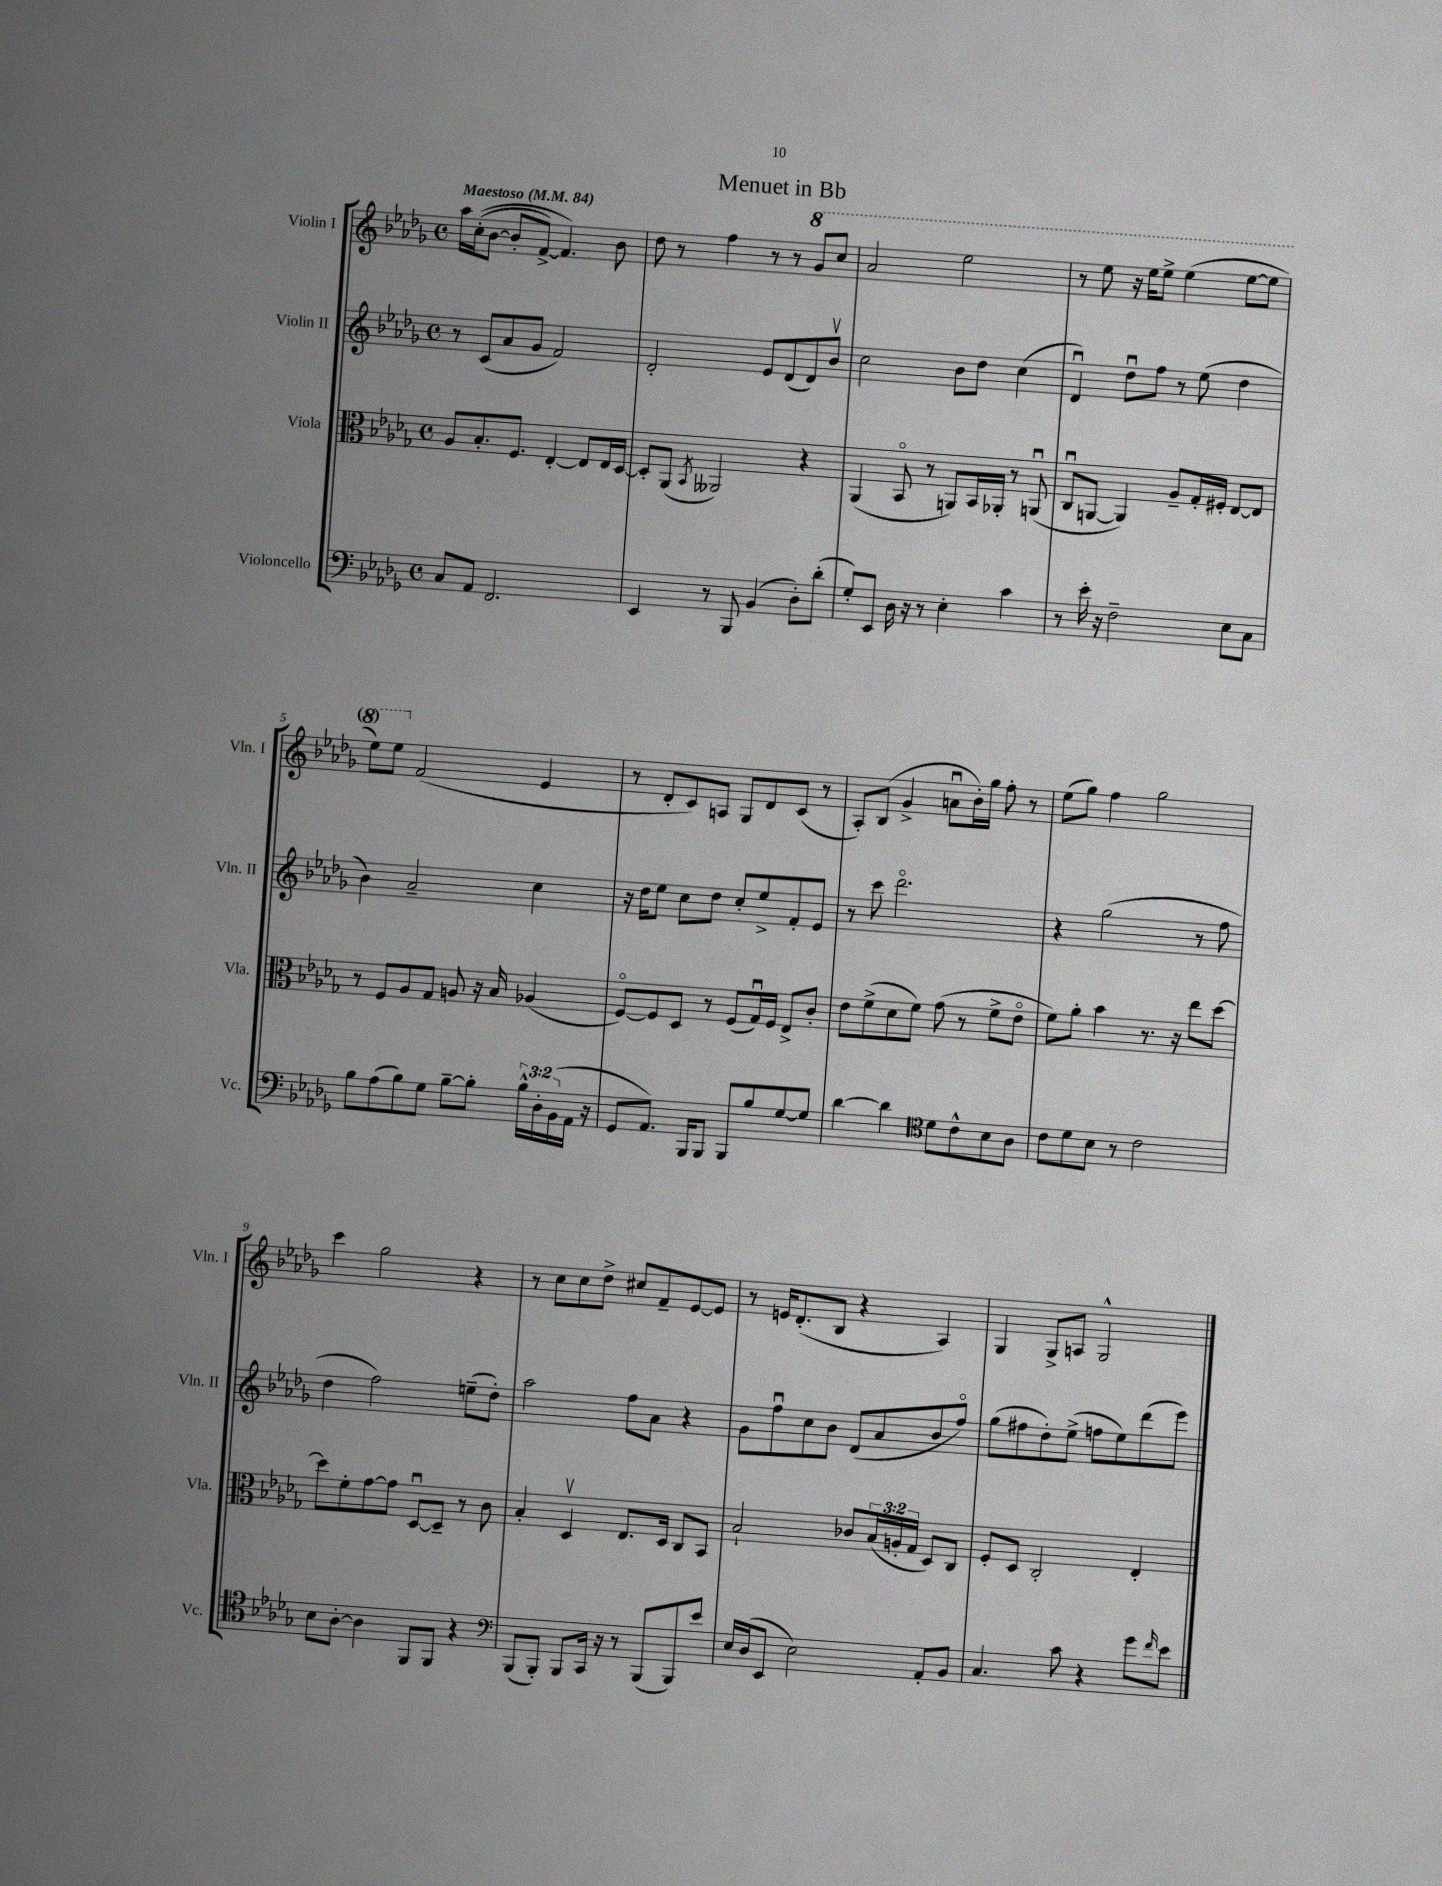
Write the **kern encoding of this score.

**kern	**kern	**kern	**kern
*part4	*part3	*part2	*part1
*staff4	*staff3	*staff2	*staff1
*I"Violoncello	*I"Viola	*I"Violin II	*I"Violin I
*I'Vc.	*I'Vla.	*I'Vln. II	*I'Vln. I
*clefF4	*clefC3	*clefG2	*clefG2
*k[b-e-a-d-g-]	*k[b-e-a-d-g-]	*k[b-e-a-d-g-]	*k[b-e-a-d-g-]
*M4/4	*M4/4	*M4/4	*M4/4
*met(c)	*met(c)	*met(c)	*met(c)
*MM84	*MM84	*MM84	*MM84
=1	=1	=1	=1
!	!	!	!LO:TX:a:B:t=Maestoso
8C/L	8A-/L	8r	16aa-\LL
.	.	.	((16cc'\J
8AA-/J	8.B-'/	(8c/L	[8b-\J
2.FF/	.	8a-/	8b-'/L]
.	8.F/J	.	.
.	.	8g-/J	[8f^/J)
.	[4E-'/	2f/)	4.f/])
.	8E-/L]	.	.
.	16E-/L	.	8b-\
.	[16D-/JJ	.	.
=2	=2	=2	=2
4EE-/	8D-'/L]	2d-'/	8dd-\
.	(8AA-/J	.	8r
.	8qBB-/	.	.
8r	2AA--X/)	.	4ff\
8BBB-/	.	.	.
(4BB-/	.	8e-/L	8r
.	.	(8d-/	8r
*	*	*	*8va
8D-'\L)	4r	8d-/)	8gg-/L
(8d-'\J	.	8b-v/J	8ccc/J
=3	=3	=3	=3
8G-'/L)	(4AA-/	2cc\	2aa-/
8EE-/J	.	.	.
16D-\	8BB-/	.	.
16r	.	.	.
8r	8r	.	.
4E-'\	8AAn/L)	8b-\L	2eee-\
.	16BB-/L	8dd-\J	.
.	16AA-X'/JJ	.	.
4c\	8r	(4cc\	.
.	(8AAnu/	.	.
=4	=4	=4	=4
8r	8Cu/L	4d-u/)	8r
16e-'\	[8AAn/J	.	8eee-\
16r	.	.	.
2F~\	4AA/])	8dd-u\L	16r
.	.	.	16eee-\KL
.	.	8ff\J	8eee-^\J
.	8A-~/L	8r	(4eee-\
.	16G-'/L	(8ee-\	.
.	16F#X'/JJ	.	.
8E-\L	[8E-/L	4dd-\	[8eee-\L
8C\J	8E-/J]	.	8eee-\J]
!!LO:LB:g=z
=5	=5	=5	=5
8B-\L	8r	4b-\)	8eee-\L)
(8A-\	8F/L	.	8eee-\J
*	*	*	*X8va
8B-\)	8A-/	2a-~/	(2f/
8G-\J	8G-/J	.	.
[8B-~\L	8An/	.	.
8B-'\J]	16r	.	.
.	16B-/	.	.
24B-^^\LL	(4A-X/	4cc\	4e-/
24D-'\	.	.	.
(24BB-\	.	.	.
16AA-\JJ	.	.	.
16r	.	.	.
=6	=6	=6	=6
8GG-/L	[8F/L)	16r	8r
.	.	16dd-\KL	.
8.AA-/J)	8F/]	8ee-\J	8d-'/L
.	8D-/J	8cc\L	8c/)
16BBB-/KL	.	.	.
8BBB-/J	8r	8dd-\J	8An/J
8BBB-/L	(8F/L	8cc'/L	8G-/L
8B-/	16G-u/L)	8ee-^/	8d-/
.	16F/JJ	.	.
[8G-/	8E-^/L	8f'/	(8c/J
8G-/J]	8c'/J	8e-/J	8r
=7	=7	=7	=7
[4d-\	8e-\L	8r	8A-'/L)
.	(8f^\	8ccc\	(8B-/J
4d-\]	8d-\	2.ddd-\	4g-^/
.	8f\J)	.	.
*clefC4	*	*	*
8d-\L	(8g-\	.	8anu\L
8c^^\	8r	.	16b-'\L)
.	.	.	16gg-\JJ
8B-\	8f^\L	.	8ff'\
8A-\J	8e-\J	.	8r
=8	=8	=8	=8
8c\L	8f\L)	4r	(8ee-\L
8d-\	8a-'\J	.	8gg-\J)
8B-\J	4b-\	(2gg-\	4ff\
8r	.	.	.
2c\	8.r	.	2gg-\
.	16r	.	.
.	8ee-\L	8r	.
.	[8dd-\J	8ff\	.
!!LO:LB:g=z
=9	=9	=9	=9
8B-\L	8dd-\L]	4dd-\	4ccc\
[8A-'\J	8f'\	.	.
4A-\]	[8g-\	2ff\)	2gg-\
.	8g-\J]	.	.
8FF/L	[8D-u/L	.	.
8FF/J	8D-~/J]	.	.
4r	8r	(8een~\L	4r
.	8c\	8dd-'\J)	.
=10	=10	=10	=10
*clefF4	*	*	*
(8BBB-/L	4B-'/	2aa-\	8r
8BBB-'/J)	.	.	8cc\L
8BBB-/L	4D-v/	.	8cc\
16CC/Jk	.	.	8dd-^\J
16r	.	.	.
8r	8.E-/L	8ff\L	8cc#X/L
(8BBB-/L	.	8a-\J	8f~/
.	16D-/Jk	.	.
8BBB-/)	8C/L	4r	[8e-/
8e-/J	8BB-/J	.	8e-/J]
=11	=11	=11	=11
16E-/LL	2B-`/	8g-\L	8r
(16D-/J	.	.	.
8EE-/J	.	8ffu\	16en/KL
.	.	.	(8.d-'/
2E-\)	.	8cc\	.
.	.	8b-\J	8B-/J
.	8c-X/L	(8d-/L	4r
.	(24B-/L	8a-/	.
.	24An'/	.	.
.	24G-/JJ	.	.
8AA-'/L	8D-/L)	8b-/	4A-/)
8BB-/J	8C/J	8ff/J)	.
=12	=12	=12	=12
4.C/	8F'/L	(8gg-\L	4G-/
.	8D-/J	8ff#X\	.
.	2C'/	8dd-'\)	8G-^/L
8c\	.	(8ee-^\J	8An/J
4r	.	8ffn\L	2G-^^/
.	.	8ee-\)	.
8g-\L	4E-'/	(8ddd-\	.
16qqf/	.	.	.
8e-\J	.	8eee-\J)	.
==	==	==	==
*-	*-	*-	*-
